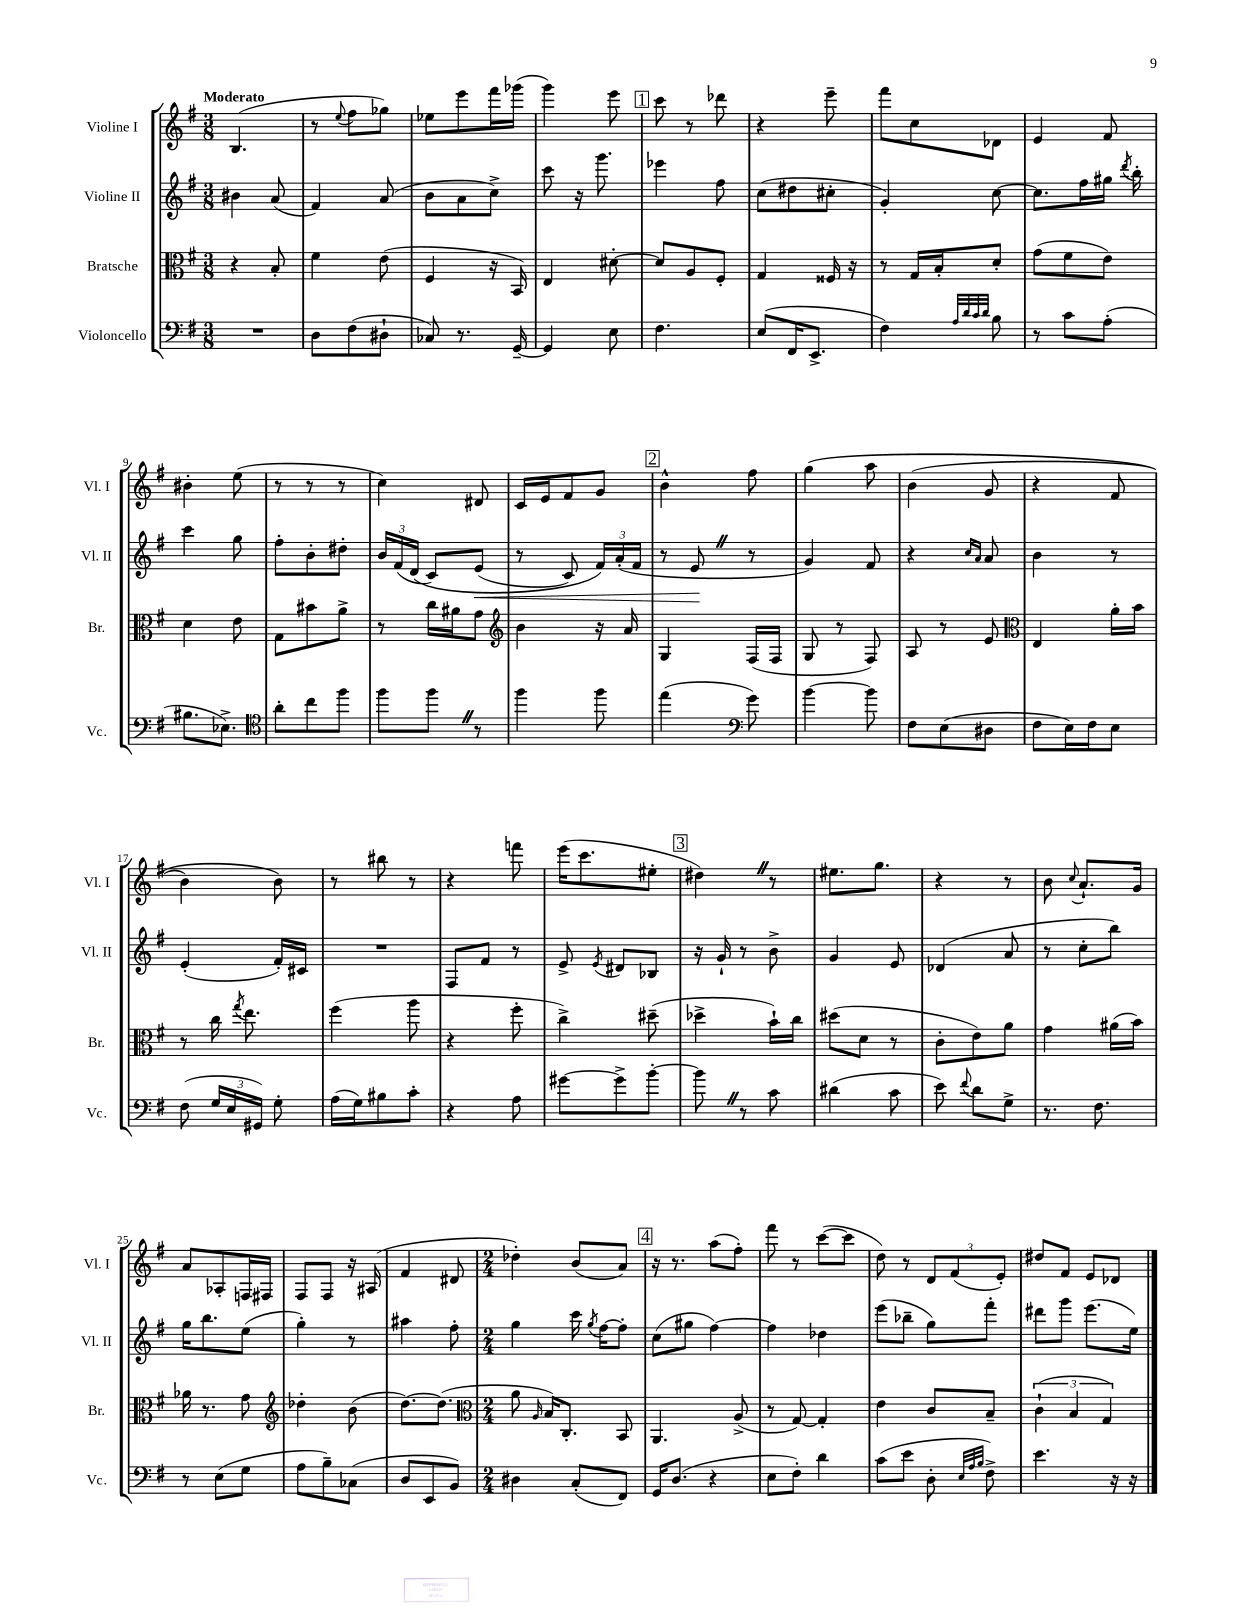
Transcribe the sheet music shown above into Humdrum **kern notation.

**kern	**kern	**kern	**dynam	**kern
*part4	*part3	*part2	*part2	*part1
*staff4	*staff3	*staff2	*staff2	*staff1
*I"Violoncello	*I"Bratsche	*I"Violine II	*	*I"Violine I
*I'Vc.	*I'Br.	*I'Vl. II	*	*I'Vl. I
*clefF4	*clefC3	*clefG2	*	*clefG2
*k[f#]	*k[f#]	*k[f#]	*	*k[f#]
*M3/8	*M3/8	*M3/8	*	*M3/8
=1	=1	=1	=1	=1
!	!	!	!	!LO:TX:a:B:t=Moderato
4.r	4r	4b#X\	.	(4.B/
.	8B'/	(8a/	.	.
=2	=2	=2	=2	=2
8D\L	4f#\	4f#/)	.	8r
.	.	.	.	8qqee/
(8F#\	.	.	.	8ff#\L
8D#X`\J	(8e\	(8a/	.	8gg-X\J)
=3	=3	=3	=3	=3
8C-X/)	4F#/	8b\L	.	8ee-X\L
8.r	.	8a\	.	8eee\
.	16r	8cc^\J)	.	16fff#\L
[16GG~/	16BB/)	.	.	(16ggg-X\JJ
=4	=4	=4	=4	=4
4GG/]	4E/	8ccc\	.	4ggg\)
.	.	16r	.	.
.	.	8.ggg\	.	.
8E\	[8d#X'\	.	.	8eee\
!!LO:REH:place=s1:t=1
=5	=5	=5	=5	=5
4.F#\	8d#/L]	4eee-X\	.	8ccc\
.	8A/	.	.	8r
.	8F#'/J	8ff#\	.	8ddd-X\
=6	=6	=6	=6	=6
(8E/L	4G/	(8cc\L	.	4r
16FF#/K	.	8dd#X\	.	.
8.EE^/J	.	.	.	.
.	16F##X/	8cc#X'\J	.	8eee~\
.	16r	.	.	.
=7	=7	=7	=7	=7
4F#\)	8r	4g'/)	.	8fff#\L
.	16G/LL	.	.	8cc\
.	16B'/J	.	.	.
32qqA/LLL	.	.	.	.
32qqd/	.	.	.	.
32qqc/	.	.	.	.
32qqd/JJJ	.	.	.	.
8B\	8d'/J	[8cc\	.	8d-X\J
=8	=8	=8	=8	=8
8r	(8g\L	8.cc\L]	.	4e/
8c\L	8f#\	.	.	.
.	.	16ff#\L	.	.
(8A'\J	8e\J)	16gg#X\JJ	.	8f#/
.	.	8qddd/	.	.
.	.	16bb'\	.	.
!!LO:LB:g=z
=9	=9	=9	=9	=9
8.B#X\L	4d\	4ccc\	.	4b#X'\
8.E-X^\J)	.	.	.	.
.	8e\	8gg\	.	(8ee\
=10	=10	=10	=10	=10
*clefC4	*	*	*	*
8a'\L	8G\L	8ff#'\L	.	8r
8cc\	8b#X\	8b'\	.	8r
8ff#\J	8a^\J	8dd#X'\J	.	8r
=11	=11	=11	=11	=11
8ff#\L	8r	24b/LL	.	4cc\)
.	.	(24f#/	.	.
.	.	(24d/JJ	.	.
8ff#Z\J	16cc\LL	8c/L)	.	.
.	16a#X\J	.	.	.
!	!	!	!LO:HP:b	!
8r	8g\J	(8e/J	<	8d#X/
=12	=12	=12	=12	=12
*	*clefG2	*	*	*
4ff#\	4b\	8r	.	16c/LL
.	.	.	.	16e/J
.	.	8c/)	.	8f#/
8ff#\	16r	24f#/LL)	.	8g/J
.	.	(24a'/	.	.
.	16a/	.	.	.
.	.	24f#/JJ	.	.
!!LO:REH:place=s1:t=2
=13	=13	=13	=13	=13
(4ee\	4G/	8r	.	4b^^\
.	.	8eZ/	.	.
*clefF4	*	*	*	*
8g\)	(16F#/LL	8r	[	8ff#\
.	16F#/JJ	.	.	.
=14	=14	=14	=14	=14
[4b\	8G/	4g/)	.	(4gg\
.	8r	.	.	.
8b\]	8F#/)	8f#/	.	8aa\
=15	=15	=15	=15	=15
8F#\L	8A/	4r	.	(4b\
(8E\	8r	.	.	.
.	.	16qqcc/LL	.	.
.	.	16qqa/JJ	.	.
8D#X\J	8e/	8a/	.	8g/
=16	=16	=16	=16	=16
*	*clefC3	*	*	*
8F#\L	4E/	4b\	.	4r
16E\L)	.	.	.	.
16F#\J	.	.	.	.
8E\J	16a'\LL	8r	.	8f#/
.	16b\JJ	.	.	.
!!LO:LB:g=z
=17	=17	=17	=17	=17
(8F#\	8r	(4e'/	.	4b\)
24G/LL	16cc\	.	.	.
24E/	.	.	.	.
.	8qgg/	.	.	.
.	8.ee\	.	.	.
24GG#X/JJ)	.	.	.	.
8G'\	.	16f#'/LL)	.	8b\)
.	.	16c#X/JJ	.	.
=18	=18	=18	=18	=18
(16A\LL	(4ff#\	4.r	.	8r
16G\J)	.	.	.	.
8B#X\	.	.	.	8bb#X\
8c'\J	8aa\	.	.	8r
=19	=19	=19	=19	=19
4r	4r	8F#/L	.	4r
.	.	8f#/J	.	.
8A\	8ff#'\	8r	.	8fffn\
=20	=20	=20	=20	=20
[8g#X\L	4cc^\)	8e^/	.	(16eee\KL
.	.	.	.	8.ccc\
.	.	8qe/	.	.
8g#^\]	.	8d#X/L	.	.
[8b'\J	(8dd#X~\	8B-X/J	.	8ee#X'\J
!!LO:REH:place=s1:t=3
=21	=21	=21	=21	=21
8bZ\]	4dd-X^\	16r	.	4dd#XZ\)
.	.	16g`/	.	.
8r	.	8r	.	.
8c\	16b`\LL)	8b^\	.	8r
.	16cc\JJ	.	.	.
=22	=22	=22	=22	=22
(4d#X\	(8dd#X\L	4g/	.	8.ee#X\L
.	8d\J	.	.	.
.	.	.	.	8.gg\J
8c\	8r	8e/	.	.
=23	=23	=23	=23	=23
8e\)	8c'\L	(4d-X/	.	4r
8qqf#/	.	.	.	.
8d\L	8e\)	.	.	.
8G^\J	8a\J	8a/	.	8r
=24	=24	=24	=24	=24
8.r	4g\	8r	.	8b\
.	.	.	.	8qqcc/
.	.	8cc'\L	.	8.a`/L
8.F#\	.	.	.	.
.	(16a#X\LL	8bb\J)	.	.
.	16b\JJ)	.	.	16g/Jk
!!LO:LB:g=z
=25	=25	=25	=25	=25
8r	16a-X\	16gg\KL	.	8a/L
.	8.r	8.bb\	.	.
(8E\L	.	.	.	8A-X'/
8G\J	8g\	(8ee\J	.	16Fn/L
.	.	.	.	16F#X/JJ
=26	=26	=26	=26	=26
*	*clefG2	*	*	*
8A\L	4dd-X'\	4gg'\)	.	8F#/L
8B~\)	.	.	.	8F#/J
(8C-X\J	(8b\	8r	.	16r
.	.	.	.	(16A#X/
=27	=27	=27	=27	=27
8D/L	[8.dd\L)	4aa#X\	.	4f#/
8EE/	.	.	.	.
.	(8.dd\J]	.	.	.
8BB/J)	.	8ff#'\	.	8d#X/
=28	=28	=28	=28	=28
*	*clefC3	*	*	*
*M2/4	*M2/4	*M2/4	*	*M2/4
4D#X\	8a\	4gg\	.	4dd-X'\)
.	16qqA/	.	.	.
.	16B/KL)	.	.	.
.	8.C'/J	.	.	.
(8C'/L	.	16ccc\	.	(8b/L
.	.	8qgg/	.	.
.	.	[16ff#\KL	.	.
8FF#/J)	8BB/	8ff#'\J]	.	8a/J)
!!LO:REH:place=s1:t=4
=29	=29	=29	=29	=29
16GG/KL	4.AA/	(8cc\L	.	16r
(8.D/J	.	.	.	8.r
.	.	8gg#X\J	.	.
4r	.	[4ff#\)	.	(8aa\L
.	(8A^/	.	.	8ff#'\J)
=30	=30	=30	=30	=30
8E\L	8r	4ff#\]	.	8fff#\
8F#'\J)	[8G/)	.	.	8r
4d\	4G'/]	4dd-X\	.	([8ccc\L
.	.	.	.	8ccc\J]
=31	=31	=31	=31	=31
(8c\L	4e\	(8eee\L	.	8dd\)
8e\J	.	8bb-X~\J	.	8r
8D'\	8c/L	8gg\L)	.	12d/L
.	.	.	.	(12f#/
32qqE/LLL	.	.	.	.
32qqA/	.	.	.	.
32qqB/JJJ	.	.	.	.
8F#^\)	8B~/J	8fff#'\J	.	.
.	.	.	.	12e'/J)
=32	=32	=32	=32	=32
4.e\	(6c`\	8ddd#X\L	.	8dd#X/L
.	.	8ggg\J	.	8f#/J
.	6B/	.	.	.
.	.	(8.eee\L	.	8e/L
.	6G/)	.	.	.
16r	.	.	.	8d-X/J
16r	.	16ee\Jk)	.	.
==	==	==	==	==
*-	*-	*-	*-	*-
